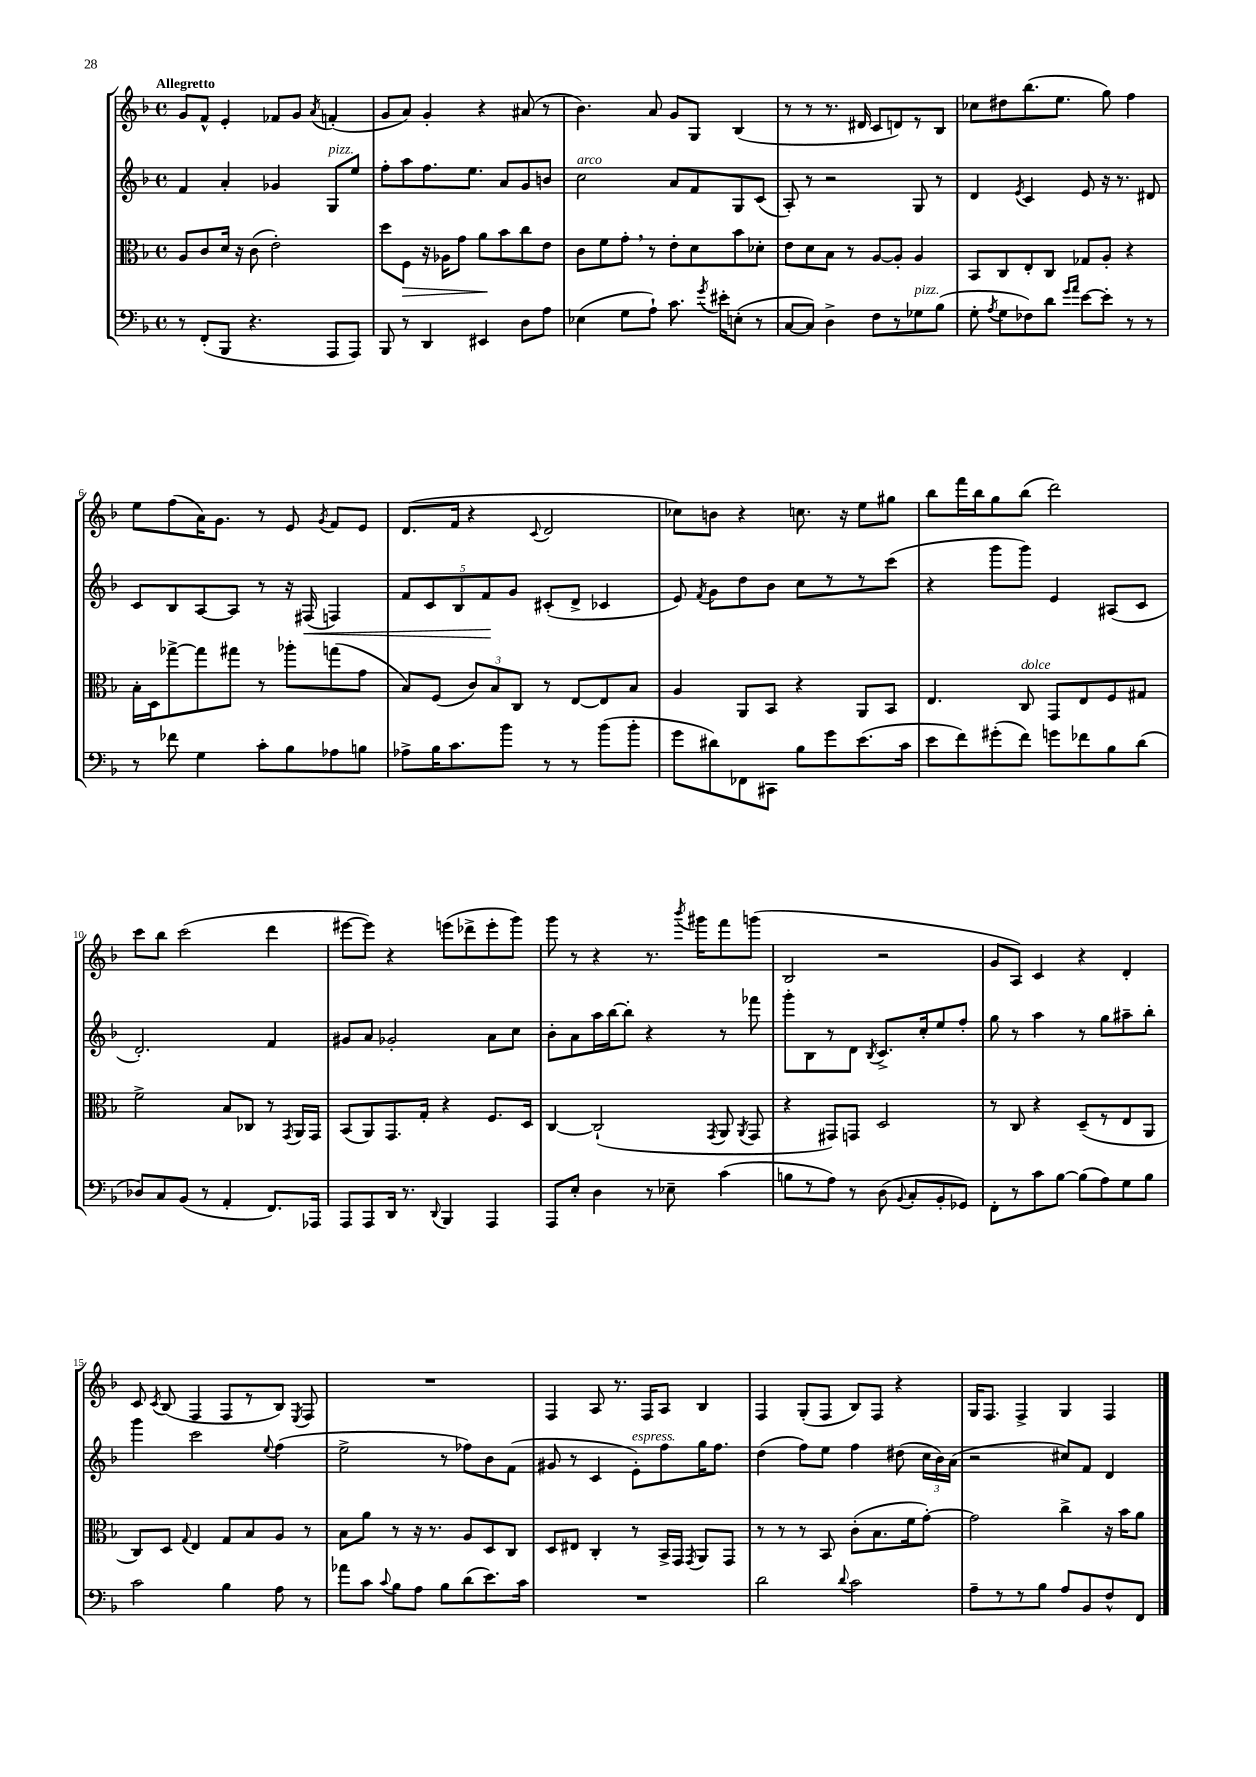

**kern	**kern	**kern	**kern
*staff4	*staff3	*staff2	*staff1
*clefF4	*clefC3	*clefG2	*clefG2
*k[b-]	*k[b-]	*k[b-]	*k[b-]
*M4/4	*M4/4	*M4/4	*M4/4
*met(c)	*met(c)	*met(c)	*met(c)
8r	8A/L	4f/	8g/L
(8FF'/L	8c/	.	8f^^/J
8BBB-/J	16d/Jk	4a'/	4e'/
.	16r	.	.
4.r	(8c\	.	.
.	2e'\)	4g-/	8f-/L
.	.	.	8g/J
.	.	.	8qa/
8AAA/L	.	8G/L	(4f'/
8AAA/J)	.	8ee/J	.
=	=	=	=
8BBB-/	8dd\L	8ff'\L	8g/L
8r	8F\J	8aa\	8a/J)
4DD/	16r	8.ff\	4g'/
.	16A-\LK	.	.
.	8g\J	.	.
.	.	8.ee\J	.
4EE#/	8a\L	.	4r
.	8b-\	8a/L	.
8D\L	8cc\	8g/	(8a#/
8A\J	8e\J	8b/J	8r
=	=	=	=
(4E-\	8c\L	2cc\	4.b-\)
.	8f\	.	.
8G\L	8g'\J	.	.
8A`\J)	8r	.	8a/
8.c\	8e'\L	8a/L	8g/L
.	8d\	8f/	8G/J
8qg/	.	.	.
16e#'\LK	.	.	.
(8E'\J	8b-\	8G/	(4B-/
8r	8d-'\J	(8c/J	.
=	=	=	=
[8C/L	8e\L	8A'/)	8r
8C/]J)	8d\	8r	8r
4D^\	8B-\J	2r	8.r
.	8r	.	.
.	.	.	16d#/
8F\L	[8A/L	.	8c/L
8r	8A'/]J	.	8d/)
8G-\	4A/	8G/	8r
(8B-\J	.	8r	8B-/J
=	=	=	=
8G'\	8BB-/L	4d/	8cc-\L
8qA/	.	.	.
8G\L	8C/	.	8dd#\
.	.	8qe/	.
8F-\)	8E'/	4c/	(8.bb-\
8d\J	8C/J	.	.
.	.	.	8.ee\J
16qqg/LL	.	.	.
16qqa/JJ	.	.	.
[8e\L	8G-/L	8e/	.
8e'\]J	8A'/J	16r	8gg\)
.	.	8.r	.
8r	4r	.	4ff\
8r	.	8d#/	.
=	=	=	=
8r	16B-'\LL	8c/L	8ee\L
.	16D\J	.	.
8f-\	[8gg-^\	8B-/	(8ff\
4G\	8gg-\]	[8A/	16a\K)
.	.	.	8.g\J
.	8gg#\J	8A/]J	.
8c'\L	8r	8r	8r
8B-\	8aa-'\L	16r	8e/
.	.	(16F#/	.
.	.	.	8qg/
8A-\	(8gg\	4F/)	8f/L
8B\J	8g\J	.	8e/J
=	=	=	=
8A-^\L	8B-/L)	10f/L	(8.d/L
.	.	10c/	.
16B-\K	(8F/J	.	.
8.c\	.	.	16f/Jk
.	.	10B-/	.
.	12c/L)	.	4r
.	.	10f/	.
.	12B-/	.	.
8b-\J	.	.	.
.	.	10g/J	.
.	12C/J	.	.
.	.	.	8qqc/
8r	8r	(8c#'/L	2d/
8r	[8E/L	8d^/J	.
(8b-\L	8E/]	4c-/	.
8b-'\J	8B-/J	.	.
=	=	=	=
8g\L	4A/	8e/)	8cc-\L)
.	.	8qf/	.
8d#\)	.	8g\L	8b\J
8FF-\	8AA/L	8dd\	4r
8CC#\J	8BB-/J	8b-\J	.
8B-\L	4r	8cc\L	8.cc\
8g\	.	8r	.
.	.	.	16r
(8.e\	8AA/L	8r	8ee\L
.	8BB-/J	(8ccc\J	8gg#\J
16c\Jk	.	.	.
=	=	=	=
8e\L	4.E/	4r	8bb-\L
8f\)	.	.	16fff\L
.	.	.	16bb-\J
(8g#'\	.	8ggg\L	8gg\
8f\J)	8C/	8ggg\J)	(8bb-\J
8g\L	8GG/L	4e/	2ddd\)
8f-\	8E/	.	.
8B-\	8F/	(8A#/L	.
(8d\J	8G#/J	8c/J	.
=	=	=	=
8D-/L)	2f^\	2.d'/)	8ccc\L
8C/	.	.	8bb-\J
(8BB-/J	.	.	(2ccc\
8r	.	.	.
4AA'/	8B-/L	.	.
.	8C-/J	.	.
8.FF/L)	8r	4f/	4ddd\
.	8qGG/	.	.
.	16AA/LL	.	.
16AAA-/Jk	16GG/JJ	.	.
=	=	=	=
8AAA/L	(8BB-/L	8g#/L	[8eee#\L
8AAA/	8AA/)	8a/J	8eee#\]J)
16DD/Jk	8.GG/	2g-'/	4r
8.r	.	.	.
.	16G'/Jk	.	.
8qqDD/	.	.	.
4BBB-/	4r	.	(8eee\L
.	.	.	8ddd-^\
4AAA/	8.F/L	8a\L	8eee'\
.	.	8cc\J	8ggg\J)
.	16D/Jk	.	.
=	=	=	=
8AAA/L	[4C/	8b-'\L	8ggg\
8E'/J	.	8a\	8r
4D\	(2C`/]	16aa\L	4r
.	.	[16bb-\J	.
.	.	8bb-'\]J	.
8r	.	4r	8.r
8E-~\	.	.	.
.	.	.	8qbbb-/
.	.	.	16ggg#\LK
.	8qGG/	.	.
(4c\	8AA/	8r	8fff\
.	8qAA/	.	.
.	8GG/	8fff-\	(8ggg\J
=	=	=	=
8B\L	4r	8ggg'\L	2B-/
8r	.	8B-\	.
8A\J)	8GG#/L)	8r	.
8r	8GG/J	8d\J	.
.	.	8qB-/	.
(8D\	2D/	8.c^/L	2r
8qqBB-/	.	.	.
8C'/L	.	.	.
.	.	16cc'/k	.
8BB-'/	.	8ee/	.
8GG-/J)	.	8ff'/J	.
=	=	=	=
8FF'\L	8r	8gg\	8g/L
8r	8C/	8r	8A/J)
8c\	4r	4aa\	4c/
[8B-\J	.	.	.
(8B-\]L	(8D~/L	8r	4r
8A\)	8r	8gg\L	.
8G\	8E/	8aa#~\	4d'/
8B-\J	8AA/J	8bb-'\J	.
=	=	=	=
2c\	8C/L)	4ggg\	8c/
.	.	.	8qc/
.	8D/J	.	(8B-/
.	8qqG/	.	.
.	4E/	2ccc\	4F/
4B-\	8G/L	.	8F/L
.	8B-/	.	8r
.	.	8qqee/	.
8A\	8A/J	(4ff\	8B-/J)
.	.	.	8qE/
8r	8r	.	8F/
=	=	=	=
8a-\L	8B-\L	2ee^\	1r
8c\J	8a\J	.	.
8qqc/	.	.	.
8B-\L	8r	.	.
8A\J	16r	.	.
.	8.r	.	.
8B-\L	.	8r	.
(8d\	8A/L	8ff-\L)	.
8.e\)	8D/	8b-\	.
.	8C/J	(8f\J	.
16c\Jk	.	.	.
=	=	=	=
1r	8D/L	8g#/	4F/
.	8E#/J	8r	.
.	4C'/	4c/	8A/
.	.	.	8.r
.	8r	8e'\L)	.
.	.	.	16F/LK
.	16BB-^/LL	8ff\	8A/J
.	16GG/JJ	.	.
.	8qGG/	.	.
.	8AA/L	16gg\K	4B-/
.	.	8.ff\J	.
.	8GG/J	.	.
=	=	=	=
2d\	8r	(4dd\	4F/
.	8r	.	.
.	8r	8ff\L)	(8G'/L
.	8BB-/	8ee\J	8F/J
8qqd/	.	.	.
2c\	(8c'\L	4ff\	8B-/L)
.	8.B-\	.	8F/J
.	.	(8dd#\	4r
.	16f\k	.	.
.	[8g'\J)	24cc\LL	.
.	.	24b-\)	.
.	.	(24a\JJ	.
=	=	=	=
8A~\L	2g\]	2r	16G/LK
.	.	.	8.F/J
8r	.	.	.
8r	.	.	4F^/
8B-\J	.	.	.
8A/L	4cc^\	8cc#/L)	4G/
8BB-/	.	8f/J	.
8F^^/	16r	4d/	4F/
.	16b-\LK	.	.
8FF/J	8a\J	.	.
==	==	==	==
*-	*-	*-	*-
